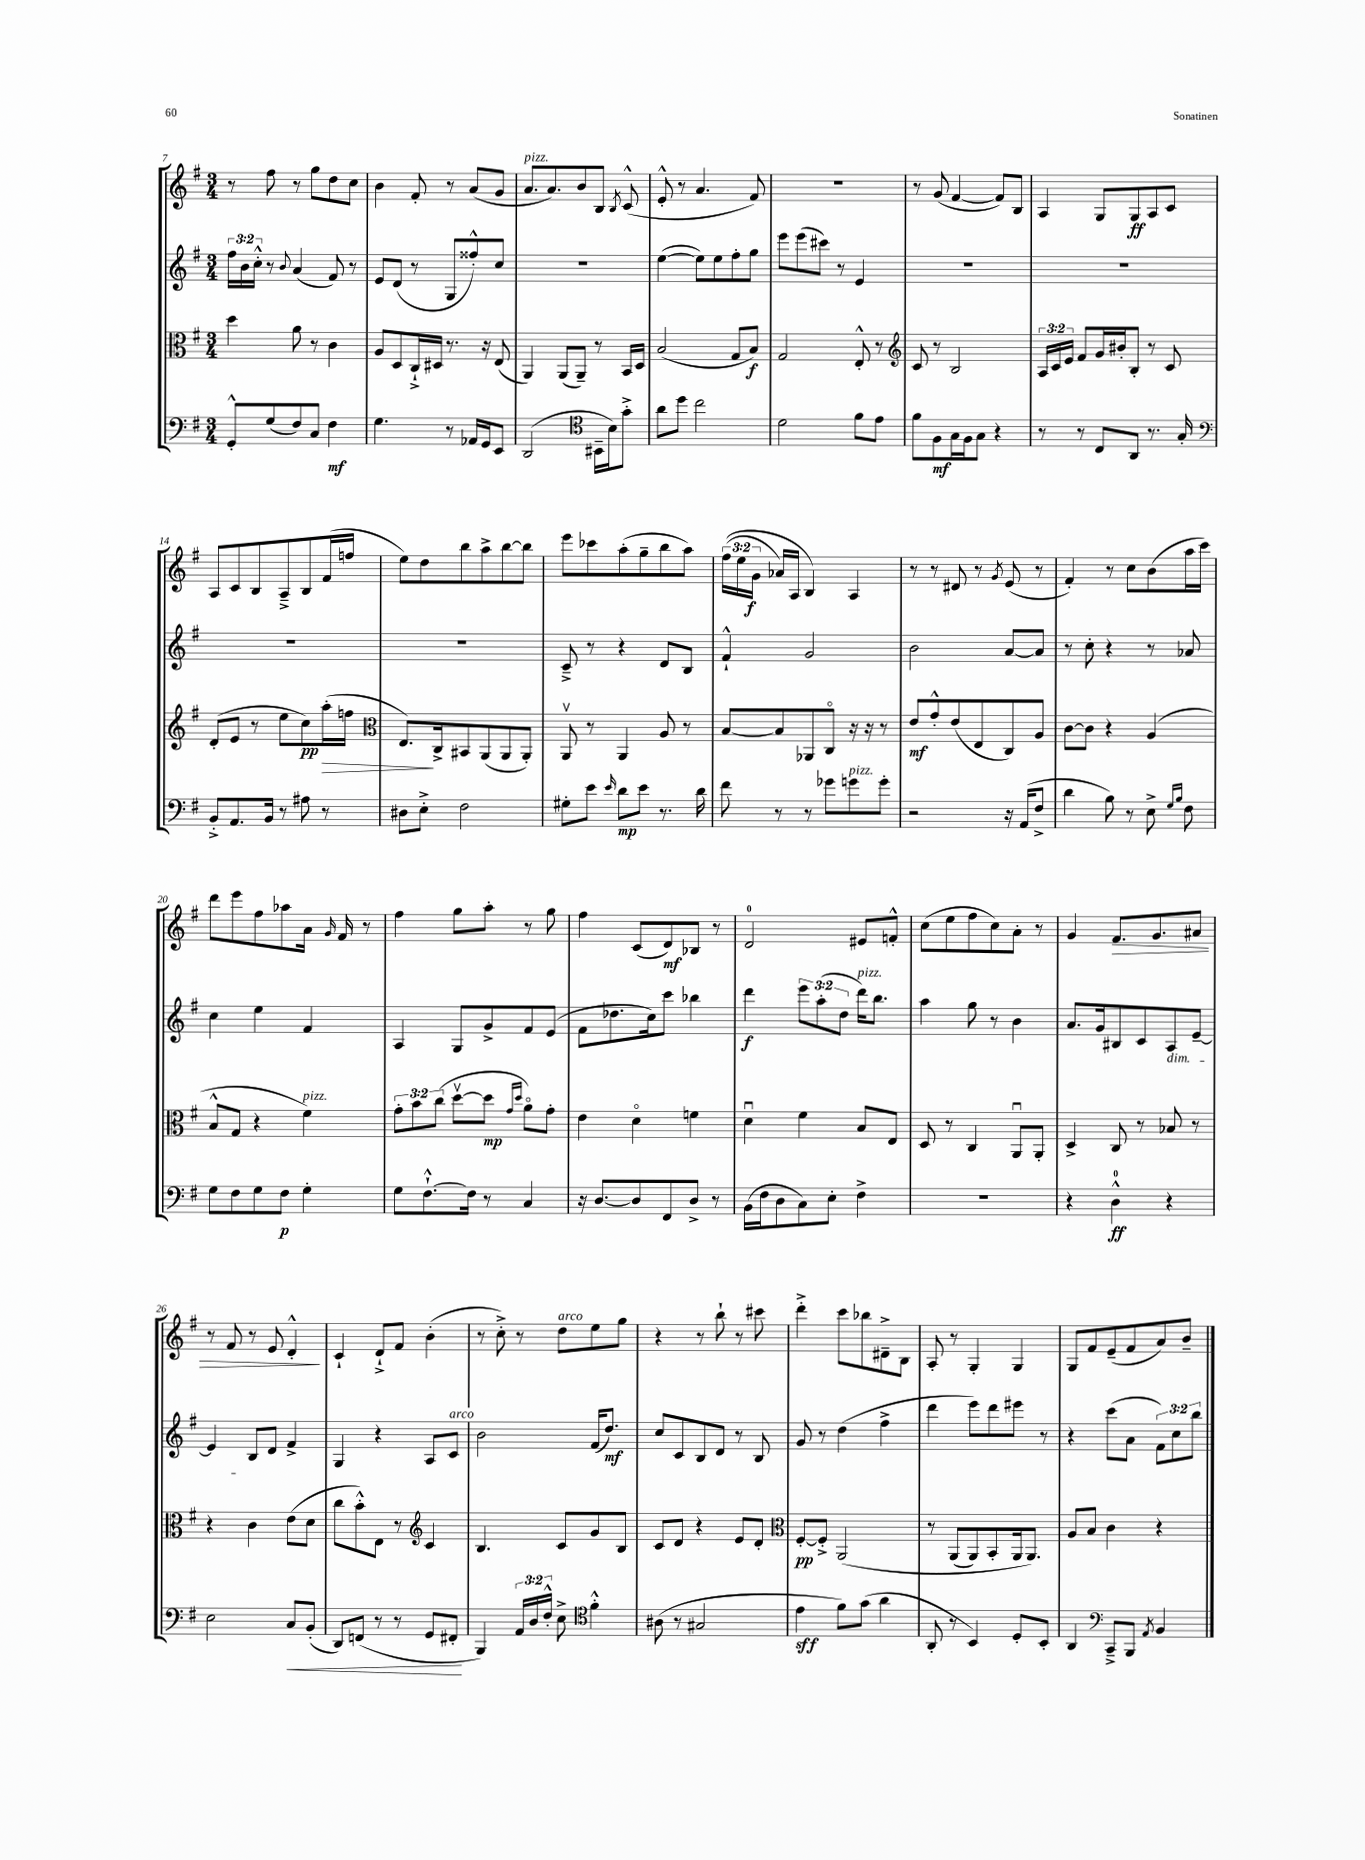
<<
\new StaffGroup <<
\new Staff = "s0" {
    \clef treble \key g \major \numericTimeSignature \time 3/4 \override Staff.TupletNumber.text = #tuplet-number::calc-fraction-text
    \autoBeamOff r8 fis''8 r8 g''8[ d''8 c''8] |
    b'4 fis'8-. r8 a'8[( g'8] |
    a'8.[^\markup { \italic "pizz." } a'8.) b'8 b8] \acciaccatura { b8 } c'8-^( |
    e'8-.-^ r8 a'4. fis'8) |
    R2. |
    r8 g'8( fis'4~ fis'8[) b8] |
    a4 g8[ g8\ff a8 c'8] |
    a8[ c'8 b8 a8---> b8 fis'16( f''16] |
    e''8[) d''8 b''8 a''8-> b''8~ b''8] |
    e'''8[ ces'''8 a''8-.( g''8-- b''8 a''8]) |
    \tuplet 3/2 { fis''16[(\( e''16 g'16]\f } aes'16[) a16] b4\) a4 |
    r8 r8 dis'8 r8 \acciaccatura { g'8 } e'8( r8 |
    fis'4-.) r8 c''8[ b'8( a''16 c'''16]) |
    d'''8[ e'''8 fis''8 aes''8 a'16] \grace { g'16 } fis'16 r8 |
    fis''4 g''8[ a''8]-. r8 g''8 |
    fis''4 c'8[( d'8\mf) bes8] r8 |
    d'2-0 eis'8[ f'8]-.-^ |
    c''8[( e''8 fis''8 c''8) a'8]-. r8 |
    g'4 fis'8.[\> g'8. ais'8] |
    r8 fis'8 r8 e'8 d'4-.-^\! |
    c'4-! d'8[-!-> fis'8] b'4-.( |
    r8 c''8-.->) r8 d''8[^\markup { \italic "arco" } e''8 g''8] |
    r4 r8 b''8-! r8 cis'''8 |
    d'''4-.-> c'''8[ bes''8 dis'8---> b8] |
    a8-. r8 g4-. g4 |
    g8[ fis'8 e'8--( fis'8 a'8) b'8]-- \bar "|." |
}
\new Staff = "s1" {
    \clef treble \key g \major \numericTimeSignature \time 3/4 \override Staff.TupletNumber.text = #tuplet-number::calc-fraction-text
    \autoBeamOff \tuplet 3/2 { fis''16[ b'16 c''16]-.-^ } r8 \appoggiatura { b'8 } a'4( fis'8) r8 |
    e'8[ d'8]( r8 g8[ fisis''8-.-^) c''8] |
    R2. |
    e''4~( e''8[) e''8 fis''8-. g''8] |
    e'''8[ e'''8( cis'''8]) r8 e'4 |
    R2. |
    R2. |
    R2. |
    R2. |
    c'8---> r8 r4 d'8[ b8] |
    fis'4-!-^ g'2 |
    b'2 a'8[~ a'8] |
    r8 c''8-. r4 r8 aes'8 |
    c''4 e''4 fis'4 |
    a4 g8[ g'8-> fis'8 e'8]( |
    fis'8[ des''8. c''16) c'''8] bes''4 |
    d'''4\f \tuplet 3/2 { e'''8[ a''8-.( d''8] } d'''16[^\markup { \italic "pizz." }) b''8.] |
    a''4 g''8 r8 b'4 |
    a'8.[ g'16 bis8 c'8 a8\dim e'8]~-- |
    e'4 b8[\! d'8] fis'4-> |
    g4 r4 a8[ c'8]^\markup { \italic "arco" } |
    b'2 fis'16[( d''8.]\mf) |
    c''8[ c'8 b8 d'8] r8 b8 |
    g'8 r8 d''4( fis''4-> |
    d'''4 e'''8[) d'''8 eis'''8] r8 |
    r4 c'''8[( a'8] \tuplet 3/2 { fis'8[) c''8 b''8] } \bar "|." |
}
\new Staff = "s2" {
    \clef alto \key g \major \numericTimeSignature \time 3/4 \override Staff.TupletNumber.text = #tuplet-number::calc-fraction-text
    \autoBeamOff d''4 a'8 r8 c'4 |
    a8[ d8 c16-!-> dis16] r8. r16 e8( |
    a,4) a,8[( a,8]--) r8 b,16[ d16] |
    b2( g8[ b8]\f) |
    g2 e8-.-^ r8 |
    \clef treble c'8 r8 b2 |
    \tuplet 3/2 { a16[ c'16 e'16] } fis'8[ g'16 bis'16-. b8]-. r8 c'8 |
    d'8[-.( e'8] r8 e''8[ c''8\pp) a''16-.\>( f''16] |
    \clef alto e8.[\!) c16-> bis,8 a,8( a,8 a,8]-.) |
    a,8\upbow r8 a,4 a8 r8 |
    b8[~ b8 aes,8 c8]\flageolet r16 r16 r8 |
    e'8[\mf g'8-.-^ e'8( e8 c8) a8] |
    c'8[~ c'8] r4 a4( |
    b8[-^ g8] r4 fis'4^\markup { \italic "pizz." }) |
    \tuplet 3/2 { g'8[-. b'8 c''8]( } d''8[~\upbow d''8]\mp \grace { g'16[ d''16] } a'8[\flageolet) g'8]-. |
    e'4 d'4\flageolet f'4 |
    d'4\downbow fis'4 b8[ e8] |
    d8 r8 c4 a,8[\downbow a,8]-. |
    d4-> c8 r8 bes8 r8 |
    r4 c'4 e'8[( d'8] |
    c''8[ b'8-.-^) e8] r8 \clef treble c'4 |
    b4. c'8[ g'8 b8] |
    c'8[ d'8] r4 e'8[ d'8]-. |
    \clef alto fis8[~-.\pp fis8]-.-> a,2\( |
    r8 a,8[( a,8) b,8-. a,16 a,8.]\) |
    a8[ b8] c'4 r4 \bar "|." |
}
\new Staff = "s3" {
    \clef bass \key g \major \numericTimeSignature \time 3/4 \override Staff.TupletNumber.text = #tuplet-number::calc-fraction-text
    \autoBeamOff g,8[-.-^ g8( fis8) c8] fis4\mf |
    g4. r8 aes,16[ g,16 e,8] |
    d,2( \clef tenor bis,16[-- b16) g'8]-.-> |
    a'8[ d''8] c''2 |
    d'2 fis'8[ e'8] |
    fis'8[ fis8\mf g16 fis16 g8] r4 |
    r8 r8 c8[ a,8] r8. g16-. |
    \clef bass b,8[-.-> a,8. b,16] r8 ais8 r8 |
    dis8[ e8]-.-> fis2 |
    gis8[-. e'8] \grace { e'16 } d'8[\mp e'8] r8. d'16 |
    fis'8 r8 r8 ges'8[ g'8^\markup { \italic "pizz." } g'8]-. |
    r2 r16 a,16[( fis8]-> |
    d'4 b8) r8 e8-> \grace { g16[ b16] } fis8 |
    g8[ fis8 g8 fis8]\p g4-. |
    g8[ fis8.~-!-^ fis16] r8 c4 |
    r16 d8.[~ d8 fis,8 d8]-> r8 |
    b,16[( fis16 d8 c8) e8]-. fis4-> |
    R2. |
    r4 d4-0-^\ff r4 |
    e2 c8[\< b,8]-.( |
    d,8[) f,8]( r8 r8 g,8[ fis,8]-.\! |
    b,,4) \tuplet 3/2 { a,16[ d16 fis16]-.-^ } e8-> \clef tenor fis'4-.-^ |
    ais8( r8 gis2 |
    e'4\sff fis'8[) g'8]( a'4 |
    a,8-. r8 b,4) d8[-. b,8]-. |
    a,4 \clef bass c,8[---> b,,8] \acciaccatura { a,8 } b,4 \bar "|." |
}
>>
>>
\layout { \context { \Score currentBarNumber = #7 } }
